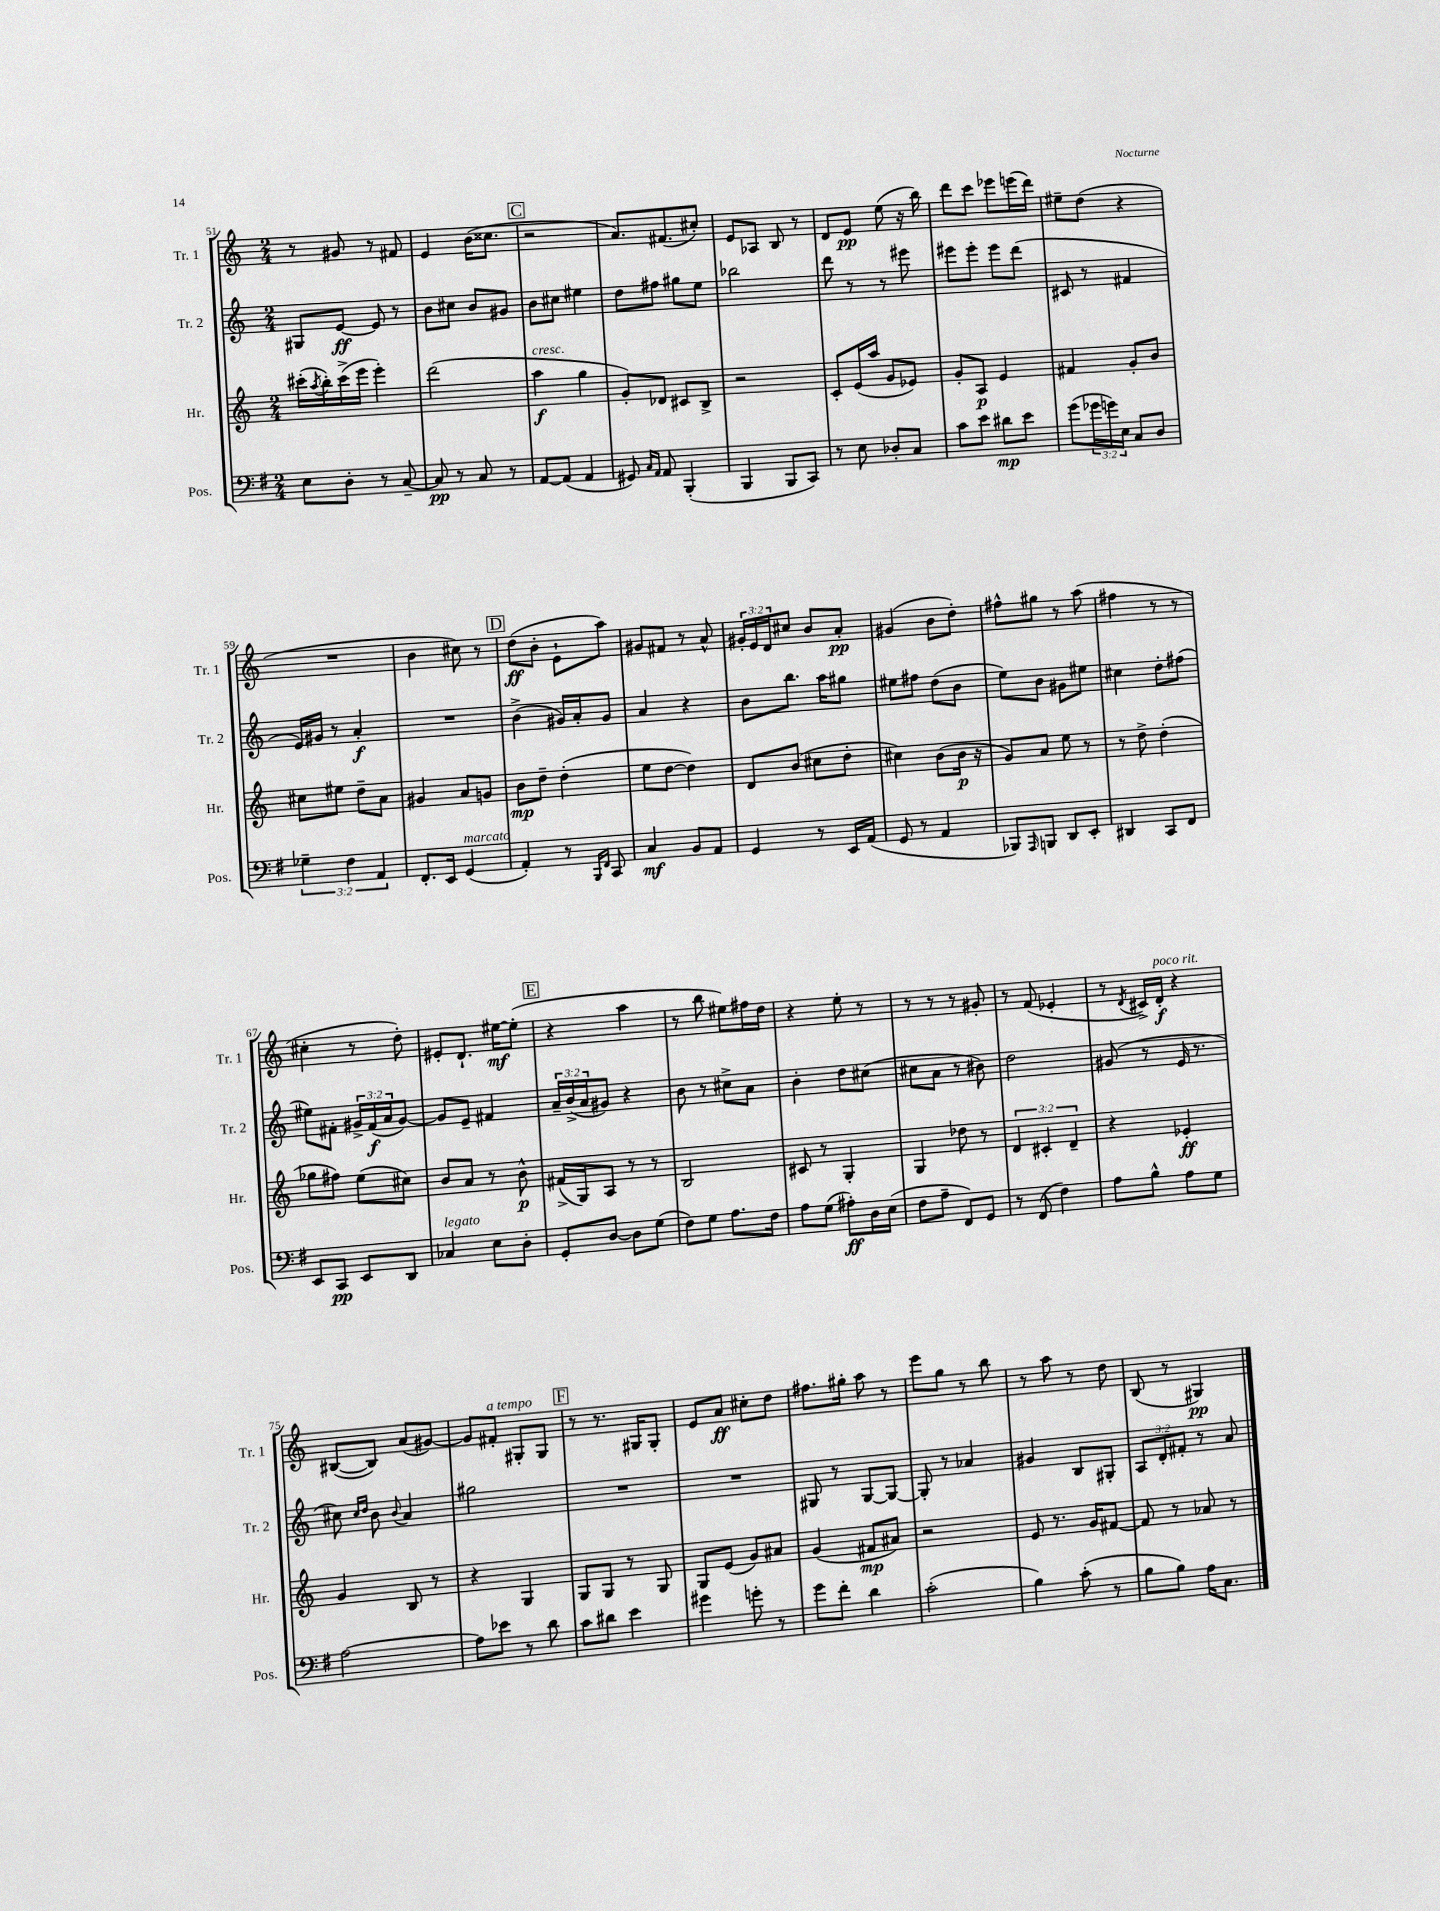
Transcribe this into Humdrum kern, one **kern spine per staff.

**kern	**kern	**kern	**kern
*staff4	*staff3	*staff2	*staff1
*clefF4	*clefG2	*clefG2	*clefG2
*k[f#]	*k[]	*k[]	*k[]
*M2/4	*M2/4	*M2/4	*M2/4
8E	(16ccc#'	8G#	8r
.	8qaa	.	.
.	16bb')	.	.
8D'	(16ccc#^	[8e	8g#
.	16eee	.	.
8r	4eee')	8e]	8r
[8C~	.	8r	8f#
=	=	=	=
8C]	(2ddd	8b	4e
8r	.	8cc#	.
8C	.	8b	(16b
.	.	.	8.cc##
8r	.	8g#	.
=	=	=	=
[8AA	4aa	8b	2r
(8AA]	.	8cc#	.
4AA	4gg	4ee#	.
=	=	=	=
8GG#)	8g')	8dd	8.a)
16qqC	.	.	.
16qqAA	.	.	.
8AA	8d-	8ff#	.
.	.	.	(8.f#
(4BBB'	8c#	8gg#	.
.	8B^	8ee	8cc#')
=	=	=	=
4BBB	2r	2bb-	8e
.	.	.	8A-
8BBB	.	.	8B
8CC)	.	.	8r
=	=	=	=
8r	8c'	8ddd	8d
8E	(16e	8r	8e
.	16aa	.	.
8D-'	8g	8r	(8ee
8C	8e-)	8eee#	16r
.	.	.	16bb)
=	=	=	=
8c	8g'	8eee#	8ddd
8e	8A	8eee#'	8ccc
8d#	4e	8eee#	8eee-
8e	.	(8ddd	(16eee
.	.	.	16ddd)
=	=	=	=
(8g	4f#	8c#	8ee#~
24g-	.	8r	(8dd
24g)	.	.	.
24E	.	.	.
8C	8g'	4f#	4r
8D	8b	.	.
=	=	=	=
6G-~	8cc#	16e)	2r
.	.	16g#	.
.	8ee#	8r	.
6F#	.	.	.
.	8dd~	4a'	.
6AA	.	.	.
.	8a	.	.
=	=	=	=
8.FF#'	4g#	2r	4b
16EE	.	.	.
(4GG	8a	.	8cc#)
.	8g	.	8r
=	=	=	=
4AA')	8b	(4b^	(8dd
.	8dd~	.	8b'
8r	(4dd'	16g#)	8e`
.	.	16a'	.
16qqBBB	.	.	.
16qqFF#	.	.	.
8CC	.	8g#	8aa)
=	=	=	=
4C	8ee	4a	8g#
.	[8dd	.	8f#
8BB	4dd])	4r	8r
8AA	.	.	8a^^
=	=	=	=
4GG	8d	8b	24g#'
.	.	.	24e
.	.	.	24d
.	(8b	8.bb	8cc#
8r	8cc#	.	8b
.	.	16aa	.
16EE	8dd'	8gg#	8a'
(16AA	.	.	.
=	=	=	=
8GG	4cc#)	8ee#	(4g#
8r	.	8ff#	.
4AA	(8b	(8dd	8b
.	16b	8b	8dd')
.	16r	.	.
=	=	=	=
8BBB-)	8g)	8ee)	8ff#^^
16qqAAA	.	.	.
8BBB	8a	8b	8gg#
8DD	8ee	8g#	8r
8EE'	8r	8ee#	(8aa
=	=	=	=
4DD#	8r	4cc#	4ff#
.	8dd^	.	.
8CC	(4dd'	8dd'	8r
8FF#	.	(8ff#	8r
=	=	=	=
8EE	8gg-	8ee#)	4cc#'
8CC	8ff#)	8f#'	.
8EE	(8ee	24g#^	8r
.	.	(24f#	.
.	.	24a	.
8DD	8cc#)	[8g#)	8dd')
=	=	=	=
4C-	8b	8g#]	8e#'
.	8a	8e~	8.d`
8E	8r	4f#	.
.	.	.	[16ee#
8D'	8b^^	.	(8ee#']
=	=	=	=
8GG'	(16f#^	24a~	4r
.	.	(24b^	.
.	16G)	.	.
.	.	24a	.
[8D	8A	8g#)	.
8D]	8r	4r	4aa
(8G	8r	.	.
=	=	=	=
8F#)	2B	8b	8r
8G	.	8r	8bb
8.A	.	8cc#^	8ee#)
.	.	8a	16ff#
16F#	.	.	16dd
=	=	=	=
8A	8c#	4b'	4r
(8G	8r	.	.
8A#')	4G'	8dd	8ee'
16D	.	(8cc#	8r
(16E	.	.	.
=	=	=	=
8F#	4G	8cc#	8r
8A~	.	8a	8r
8FF#)	8dd-	8r	8r
8GG	8r	8b#)	8g#'
=	=	=	=
8r	6d	2dd	8r
(8FF#	.	.	(8f
.	6c#'	.	.
4F#)	.	.	4e-'
.	6d~	.	.
=	=	=	=
8A	4r	(8g#	8r
.	.	.	8qd
8B^^	.	8r	16c#^)
.	.	.	16d'
8A	4e-'	16e	4r
.	.	8.r	.
8G	.	.	.
=	=	=	=
[2A	4g	8cc#)	([8B#
.	.	16qqcc#	.
.	.	16qqdd	.
.	.	8b	8B#])
.	.	8qqb	.
.	8B	4a	(8a
.	8r	.	[8g#)
=	=	=	=
8A]	4r	2gg#	8g#]
8e-	.	.	8f#'
8r	4G	.	8G#'
8d	.	.	8G#
=	=	=	=
8c	8G	2r	8r
8d#	8G	.	8.r
4e	8r	.	.
.	.	.	16G#
.	8G	.	8G#'
=	=	=	=
4g#	8G	2r	8e
.	(8e	.	8a
8g'	8g)	.	8cc#'
8r	8a#	.	8dd
=	=	=	=
8g	(4g	8G#	8.ff#
8f#'	.	8r	.
.	.	.	16gg#'
4d	8f#	[8G#	8aa
.	8a#)	8G#_	8r
=	=	=	=
(2c'	2r	8G#']	8eee
.	.	8r	8gg
.	.	4a-	8r
.	.	.	8bb
=	=	=	=
4B)	8e	4g#	8r
.	8.r	.	8aa
(8c'	.	8B	8r
.	16g	.	.
8r	[8f#	8G#'	8dd
=	=	=	=
8B	8f#]	12A	(8B
.	.	12d'	.
8B)	8r	.	8r
.	.	12f#'	.
16A	8a-	8r	4G#)
8.C	.	.	.
.	8r	8a	.
==	==	==	==
*-	*-	*-	*-
